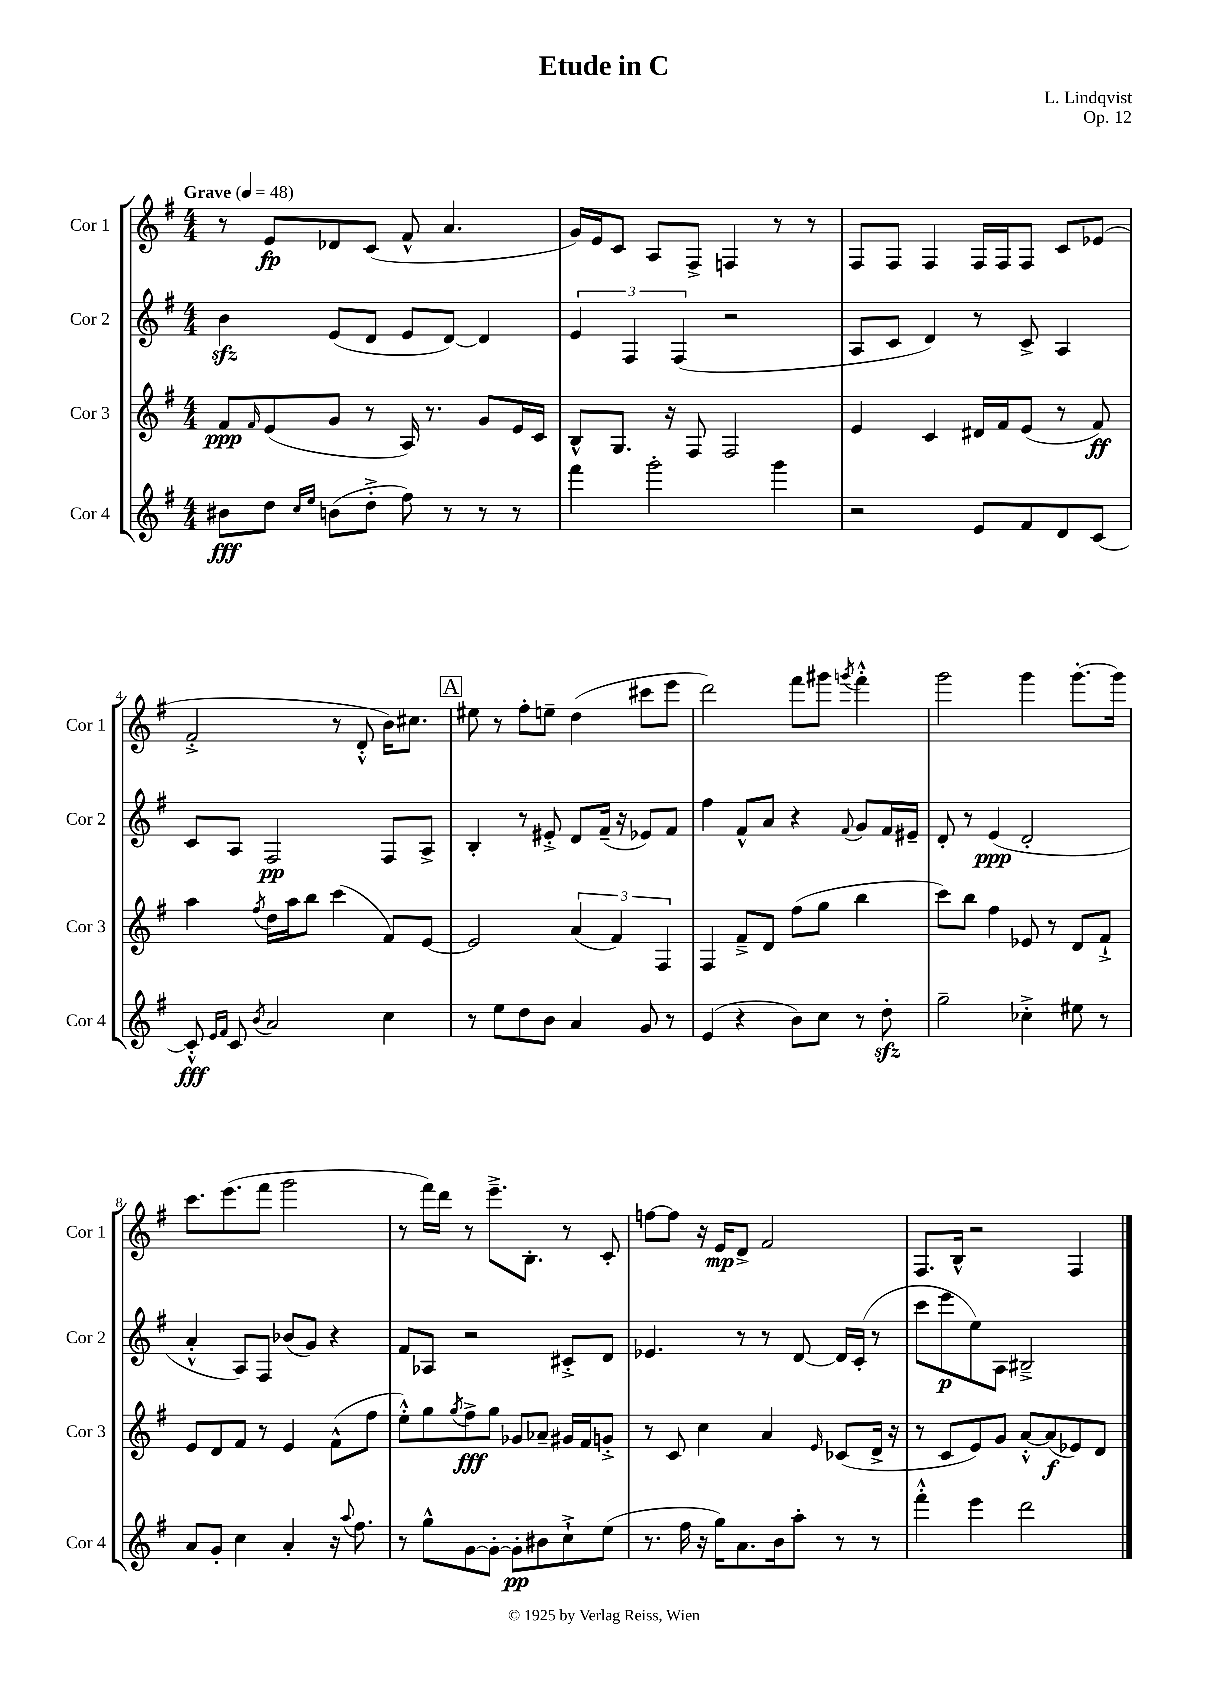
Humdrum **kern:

**kern	**kern	**kern	**kern
*staff4	*staff3	*staff2	*staff1
*clefG2	*clefG2	*clefG2	*clefG2
*k[f#]	*k[f#]	*k[f#]	*k[f#]
*M4/4	*M4/4	*M4/4	*M4/4
*MM48	*MM48	*MM48	*MM48
8b#\L	8f#/L	4b\	8r
.	16qqf#/	.	.
8dd\J	(8e/	.	8e/L
16qqcc/LL	.	.	.
16qqee/JJ	.	.	.
(8b\L	8g/J	(8e/L	8d-/
8dd'^\J	8r	8d/J	(8c/J
8ff#\)	16A/)	8e/L	8f#^^/
.	8.r	.	.
8r	.	[8d/J)	4.a/
8r	8g/L	4d/]	.
8r	16e/L	.	.
.	16c/JJ	.	.
=	=	=	=
4fff#\	8B^^/L	6e/	16g/LL)
.	.	.	16e/J
.	8.G/J	.	8c/J
.	.	6F#/	.
2ggg'\	.	.	8A/L
.	16r	.	.
.	.	(6F#/	.
.	8F#/	.	8F#^/J
.	2F#/	2r	4F/
4ggg\	.	.	8r
.	.	.	8r
=	=	=	=
2r	4e/	8A/L	8F#/L
.	.	8c/J	8F#/J
.	4c/	4d/)	4F#/
8e/L	16d#/LL	8r	16F#/LL
.	16f#/J	.	16F#/J
8f#/	(8e/J	8c^/	8F#/J
8d/	8r	4A/	8c/L
[8c/J	8f#/)	.	(8e-/J
=	=	=	=
8c'^^/]	4aa\	8c/L	2f#'^/
16qqe/LL	.	.	.
16qqf#/JJ	.	.	.
8c/	.	8A/J	.
8qb/	8qff#/	.	.
2a/	16dd\LL	2F#/	.
.	16aa\J	.	.
.	8bb\J	.	.
.	(4ccc\	.	8r
.	.	.	8d'^^/
4cc\	8f#/L)	8F#/L	16b\LK)
.	.	.	8.cc#\J
.	[8e/J	8A^/J	.
=	=	=	=
8r	2e/]	4B'/	8ee#\
8ee\L	.	.	8r
8dd\	.	8r	8ff#'\L
8b\J	.	8e#'^/	8ee~\J
4a/	(6a/	8d/L	(4dd\
.	.	(16f#~/Jk	.
.	6f#/)	.	.
.	.	16r	.
8g/	.	8e-/L)	8ccc#\L
.	6F#/	.	.
8r	.	8f#/J	8eee\J
=	=	=	=
(4e/	4F#/	4ff#\	2ddd\)
4r	8f#~^/L	8f#^^/L	.
.	8d/J	8a/J	.
8b\L)	(8ff#\L	4r	8fff#\L
8cc\J	8gg\J	.	8ggg#\J
.	.	8qqf#/	8qggg/
8r	4bb\	8g/L	4fff#'^^\
8dd'\	.	16f#/L	.
.	.	16e#~/JJ	.
=	=	=	=
2gg~\	8ccc\L)	8d'/	2ggg\
.	8bb\J	8r	.
.	4ff#\	(4e/	.
4cc-'^\	8e-/	2d'/	4ggg\
.	8r	.	.
8ee#\	8d/L	.	[8.ggg'\L
8r	8f#`^/J	.	.
.	.	.	16ggg\]Jk
=	=	=	=
8a/L	8e/L	4a'^^/	8.ccc\L
8g'/J	8d/	.	.
.	.	.	(8.eee\
4cc\	8f#/J	8A/L)	.
.	8r	8F#/J	8fff#\J
4a'/	4e/	(8b-/L	2ggg\
.	.	8g/J)	.
16r	(8f#^^\L	4r	.
8qqaa/	.	.	.
8.ff#\	.	.	.
.	8ff#\J	.	.
=	=	=	=
8r	8ee'^^\L)	8f#/L	8r
8gg^^\L	8gg\	8A-/J	16fff#\LL)
.	.	.	16ddd\JJ
.	8qgg/	.	.
[8g\	8ff#^\	2r	8r
8g'\_J	8gg\J	.	8.eee~^\L
8g'\]L	8g-/L	.	.
.	.	.	8.B'\J
8b#\	8a-~/J	.	.
8cc`^\	16g#/LL	8c#'^/L	8r
.	16f#/J	.	.
(8ee\J	8g'^/J	8d/J	8c'/
=	=	=	=
8.r	8r	4.e-/	[8ff\L
.	8c/	.	8ff\]J
16ff#\	.	.	.
16r	4cc\	.	16r
16gg\LK)	.	.	16e/LK
8.a\	.	8r	8d^/J
.	4a/	8r	2f#/
16b\k	.	.	.
8aa'\J	.	[8d/	.
.	16qqe/	.	.
8r	(8c-/L	16d/]LL	.
.	.	(16c'/JJ	.
8r	16d^/Jk	8r	.
.	16r	.	.
=	=	=	=
4fff#'^^\	8r	8ccc\L	8.F#/L
.	8c/L	8eee\	.
.	.	.	16B^^/Jk
4eee\	8e/)	8ee\)	2r
.	8g/J	8A\J	.
2ddd\	[8a'^^/L	2B#~^/	.
.	(8a/]	.	.
.	8e-/)	.	4F#/
.	8d/J	.	.
==	==	==	==
*-	*-	*-	*-
